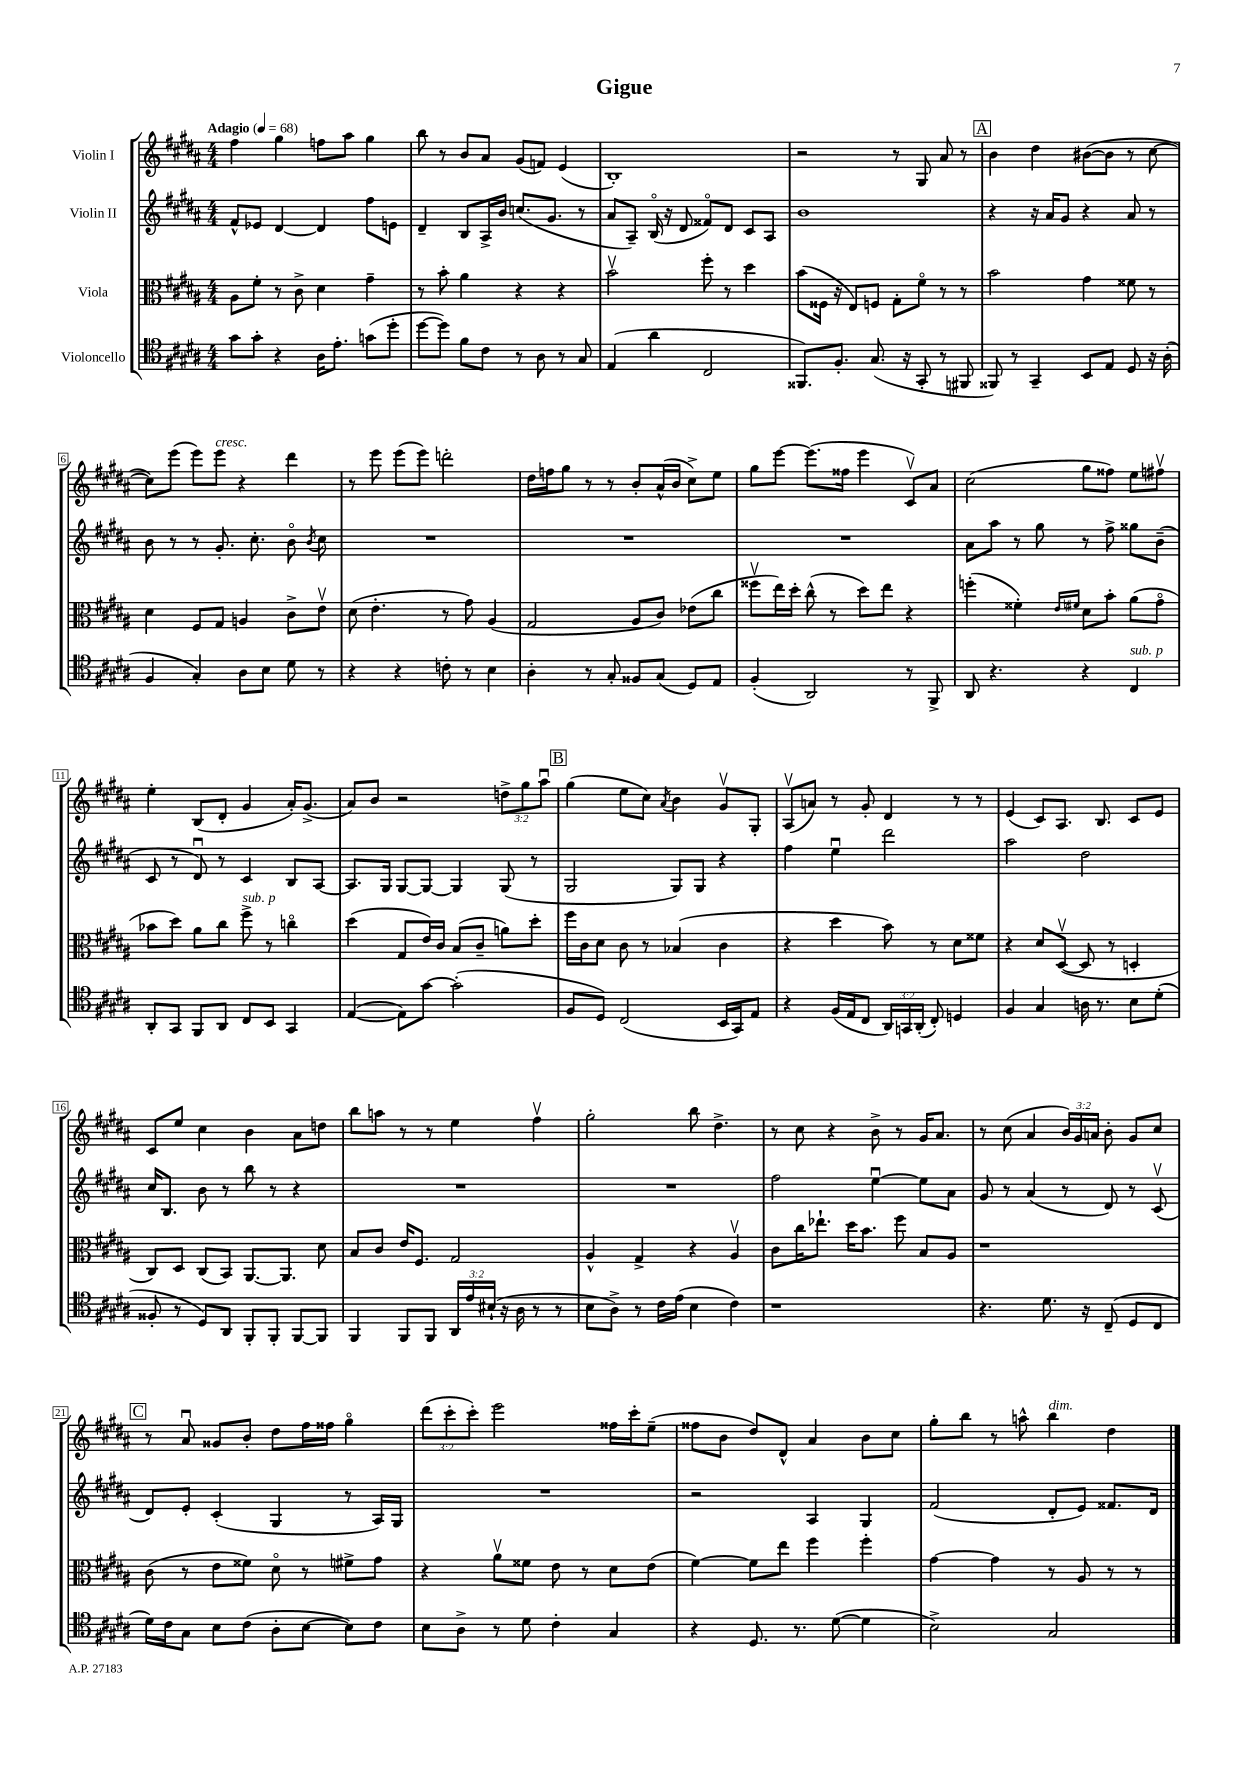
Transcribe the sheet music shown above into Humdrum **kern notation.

**kern	**kern	**kern	**kern
*part4	*part3	*part2	*part1
*staff4	*staff3	*staff2	*staff1
*I"Violoncello	*I"Viola	*I"Violin II	*I"Violin I
*clefC4	*clefC3	*clefG2	*clefG2
*k[f#c#g#d#a#]	*k[f#c#g#d#a#]	*k[f#c#g#d#a#]	*k[f#c#g#d#a#]
*M4/4	*M4/4	*M4/4	*M4/4
*MM68	*MM68	*MM68	*MM68
=1	=1	=1	=1
!	!	!	!LO:TX:a:B:t=Adagio
8g#\L	8A#\L	8f#^^/L	4ff#\
8g#'\J	8f#'\J	8e-X/J	.
4r	8r	[4d#/	4gg#\
.	8c#^\	.	.
16A#\KL	4d#\	4d#/]	8ffn\L
8.e'\J	.	.	.
.	.	.	8aa#\J
(8gn\L	4g#~\	8ff#\L	4gg#\
8dd#'\J	.	8en\J	.
=2	=2	=2	=2
[8dd#\L	8r	4d#~/	8bb\
8dd#\J])	8b'\	.	8r
8f#\L	4a#\	8B/L	8b/L
8c#\J	.	16A#^/L	8a#/J
.	.	16b/JJ	.
8r	4r	(8.ccn/L	(8g#/L
8A#\	.	.	8fn/J)
.	.	8.g#/J	.
8r	4r	.	(4e/
8G#/	.	8r	.
=3	=3	=3	=3
(4E/	2bv\	8a#/L	1B')
.	.	8A#~/J)	.
4a#\	.	(16B/	.
.	.	16r	.
.	.	8d#/	.
2C#/	8ff#'\	8f##X/L)	.
.	8r	8d#/J	.
.	4dd#\	8c#/L	.
.	.	8A#/J	.
=4	=4	=4	=4
8.FF##X/L)	(8b\L	1b	2r
.	16F##X\Jk	.	.
8.F#'/J	16r	.	.
.	8E/L)	.	.
(8.G#/	8Fn/J	.	.
.	8G#'\L	.	8r
16r	.	.	.
8GG#'/	8f#\J	.	8G#/
8r	8r	.	8a#/
8FF#X/	8r	.	8r
!!LO:REH:place=s1:t=A
=5	=5	=5	=5
8FF##X/)	2b\	4r	4b\
8r	.	.	.
4GG#~/	.	16r	4dd#\
.	.	16a#/KL	.
.	.	8g#/J	.
8BB/L	4g#\	4r	([8b#X\L
8E/J	.	.	8b#\J]
8D#/	8f##X\	8a#/	8r
16r	8r	8r	[8cc#\
(16A#'\	.	.	.
!!LO:LB:g=z
=6	=6	=6	=6
4F#/	4d#\	8b\	8cc#\L])
.	.	8r	(8eee\J
4G#'/)	8F#/L	8r	8eee\L)
!	!	!	!LO:TX:a:i:t=cresc.
.	8G#/J	8.g#'/	8eee\J
8A#\L	4An/	.	4r
.	.	8.cc#'\	.
8B\J	.	.	.
8d#\	8c#^\L	8b\	4ddd#\
.	.	8qb/	.
8r	8ev\J	8cc#\	.
=7	=7	=7	=7
4r	(8d#\	1r	8r
.	4.e'\	.	8eee\
4r	.	.	(8eee\L
.	.	.	8eee\J)
8cn'\	8r	.	2dddn'\
8r	8g#\)	.	.
4B\	(4A#/	.	.
=8	=8	=8	=8
4A#'\	2G#/	1r	16dd#\LL
.	.	.	16ffn\J
.	.	.	8gg#\J
8r	.	.	8r
8G#'/	.	.	8r
8F##X/L	8A#/L	.	8b'/L
(8G#/J	8c#/J)	.	(16a#^^/L
.	.	.	16b/JJ
8D#/L)	(8e-X\L	.	8cc#^\L)
8E/J	8cc#\J	.	8ee\J
=9	=9	=9	=9
(4F#'/	8ff##Xv\L	1r	8gg#\L
.	16ee\L)	.	[8eee\J
.	16dd#'\JJ	.	.
2AA#/)	(8cc#^^\	.	(8.eee\L]
.	8r	.	.
.	.	.	16ff##X\Jk
.	8dd#\L)	.	4eee\
.	8ee\J	.	.
8r	4r	.	8c#v/L)
8FF#^/	.	.	8a#/J
=10	=10	=10	=10
8AA#/	(4ffn'\	8a#\L	(2cc#\
4.r	.	8aa#\J	.
.	4f##X'\)	8r	.
.	.	8gg#\	.
.	16qqe/LL	.	.
.	16qqf#X/JJ	.	.
4r	8d#\L	8r	8gg#\L
.	8b'\J	8ff#^\	8ff##X\J)
!LO:TX:a:i:t=sub. p	!	!	!
4C#/	(8a#\L	8gg##X\L	8ee\L
.	8g#\J	(8b~\J	8ff#Xv\J
!!LO:LB:g=z
=11	=11	=11	=11
8AA#'/L	8b-X\L	8c#/	4ee'\
8GG#/J	8dd#\J)	8r	.
8FF#/L	8a#\L	8d#u/)	(8B/L
8AA#/J	8cc#\J	8r	8d#'/J
!	!LO:TX:a:i:t=sub. p	!	!
8C#/L	8ff#^\	4c#/	4g#/
8BB/J	8r	.	.
4GG#/	4ccn\	8B/L	16a#'/KL)
.	.	.	(8.g#^/J
.	.	[8A#/J	.
=12	=12	=12	=12
([4E/	(4dd#\	8.A#/L]	8a#/L)
.	.	.	8b/J
.	.	16G#/Jk	.
8E\L])	8G#/L	[8G#/L	2r
[8g#\J	16e/L)	8G#/J_	.
.	16c#/JJ	.	.
(2g#'\]	(8B/L	4G#/]	.
.	8c#~/J	.	.
.	8an\L)	(8G#/	12ddn^\L
.	.	.	12gg#\
.	8dd#'\J	8r	.
.	.	.	12aa#u\J
!!LO:REH:place=s1:t=B
=13	=13	=13	=13
8F#/L	16ff#\LL	2G#/	(4gg#\
.	16c#\J	.	.
8D#/J)	8d#\J	.	.
(2C#/	8c#\	.	8ee\L
.	8r	.	8cc#\J)
.	.	.	8qa#/
.	(4B-X/	8G#/L)	4b\
.	.	8G#/J	.
16BB/LL	4c#\	4r	8g#v/L
16GG#/J)	.	.	.
8E/J	.	.	8G#'/J
=14	=14	=14	=14
4r	4r	4ff#\	(8A#v/L
.	.	.	8an/J)
(16F#/LL	4dd#\	4eeu\	8r
16E/J	.	.	.
8C#/J	.	.	8g#'/
24AA#/LL)	8b\)	2ddd#\	4d#/
24GGn/	.	.	.
(24AA#'/JJ	.	.	.
8C#'/)	8r	.	.
4Dn/	8d#\L	.	8r
.	8f##X\J	.	8r
=15	=15	=15	=15
4F#/	4r	2aa#\	(4e/
4G#/	8d#/L	.	8c#/L)
.	([8D#v/J	.	8.A#/J
16An\	8D#/]	2dd#\	.
8.r	.	.	8.B/
.	8r	.	.
8B\L	4Dn'/	.	8c#/L
(8d#'\J	.	.	8e/J
!!LO:LB:g=z
=16	=16	=16	=16
8F##X'/	8C#/L)	16cc#/KL	8c#/L
.	.	8.B/J	.
8r	8D#/J	.	8ee/J
8D#/L)	(8C#/L	8b\	4cc#\
8AA#/J	8BB/J)	8r	.
8FF#'/L	[8.AA#/L	8bb\	4b\
8FF#'/J	.	8r	.
.	8.AA#/J]	.	.
[8FF#/L	.	4r	8a#\L
8FF#/J]	8d#\	.	8ddn\J
=17	=17	=17	=17
4FF#/	8B/L	1r	8bb\L
.	8c#/J	.	8aan\J
8FF#/L	16e/KL	.	8r
.	8.F#/J	.	.
8FF#/J	.	.	8r
24AA#/LL	2G#/	.	4ee\
24e/	.	.	.
(24B#X`/JJ	.	.	.
16r	.	.	.
16A#\	.	.	.
8r	.	.	4ff#v\
8r	.	.	.
=18	=18	=18	=18
8B\L	4A#^^/	1r	2gg#'\
8A#^\J)	.	.	.
8r	4G#^/	.	.
16c#\LL	.	.	.
(16e\JJ	.	.	.
4B\	4r	.	8bb\
.	.	.	4.dd#^\
4c#\)	4A#v/	.	.
=19	=19	=19	=19
1r	8c#\L	2ff#\	8r
.	16cc#\K	.	8cc#\
.	8.ee-X`\J	.	.
.	.	.	4r
.	16dd#\KL	.	.
.	8.b\J	.	.
.	.	[4eeu\	8b^\
.	8ff#\	.	8r
.	8B/L	8ee\L]	16g#/KL
.	.	.	8.a#/J
.	8A#/J	8a#\J	.
=20	=20	=20	=20
4.r	1r	8g#/	8r
.	.	8r	(8cc#\
.	.	(4a#/	4a#/
8.d#\	.	.	.
.	.	8r	24b/LL)
.	.	.	24g#/
16r	.	.	.
.	.	.	24an/JJ
(8C#~/	.	8d#/)	8b'\
8D#/L	.	8r	8g#/L
8C#/J	.	(8c#v/	8cc#/J
!!LO:LB:g=z
!!LO:REH:place=s1:t=C
=21	=21	=21	=21
16d#\LL)	(8c#\	8d#/L)	8r
16c#\J	.	.	.
8G#\J	8r	8e'/J	8a#u/
8B\L	8e\L	(4c#'/	8g##X/L
(8c#\J	8f##X\J)	.	8b'/J
8A#'\L	8d#\	4G#/	8dd#\L
[8B\J	8r	.	16ff#\L
.	.	.	16ff##X\JJ
8B\L])	8f#X^\L	8r	4gg#\
8c#\J	8g#\J	16A#/LL)	.
.	.	16G#/JJ	.
=22	=22	=22	=22
8B\L	4r	1r	(12ddd#\L
.	.	.	12ccc#'\
8A#^\J	.	.	.
.	.	.	12ccc#'\J)
8r	8a#v\L	.	2eee\
8d#\	8f##X\J	.	.
4c#'\	8e\	.	.
.	8r	.	.
4G#/	8d#\L	.	16ff##X\LL
.	.	.	16ccc#'\J
.	(8e\J	.	(8ee~\J
=23	=23	=23	=23
4r	[4f#\)	2r	8ff##X\L
.	.	.	8b\J
8.D#/	8f#\L]	.	8dd#/L)
.	8ee\J	.	8d#^^/J
8.r	.	.	.
.	4ff#\	4A#/	4a#/
([8d#\	.	.	.
4d#\]	4ff#'\	4G#/	8b\L
.	.	.	8cc#\J
=24	=24	=24	=24
2B^\)	[4g#\	(2f#/	8gg#'\L
.	.	.	8bb\J
.	4g#\]	.	8r
.	.	.	8aan^^\
!	!	!	!LO:TX:a:i:t=dim.
2G#/	8r	8d#'/L	4bb\
.	8A#/	8e/J)	.
.	8r	8.f##X/L	4dd#\
.	8r	.	.
.	.	16d#/Jk	.
==	==	==	==
*-	*-	*-	*-
